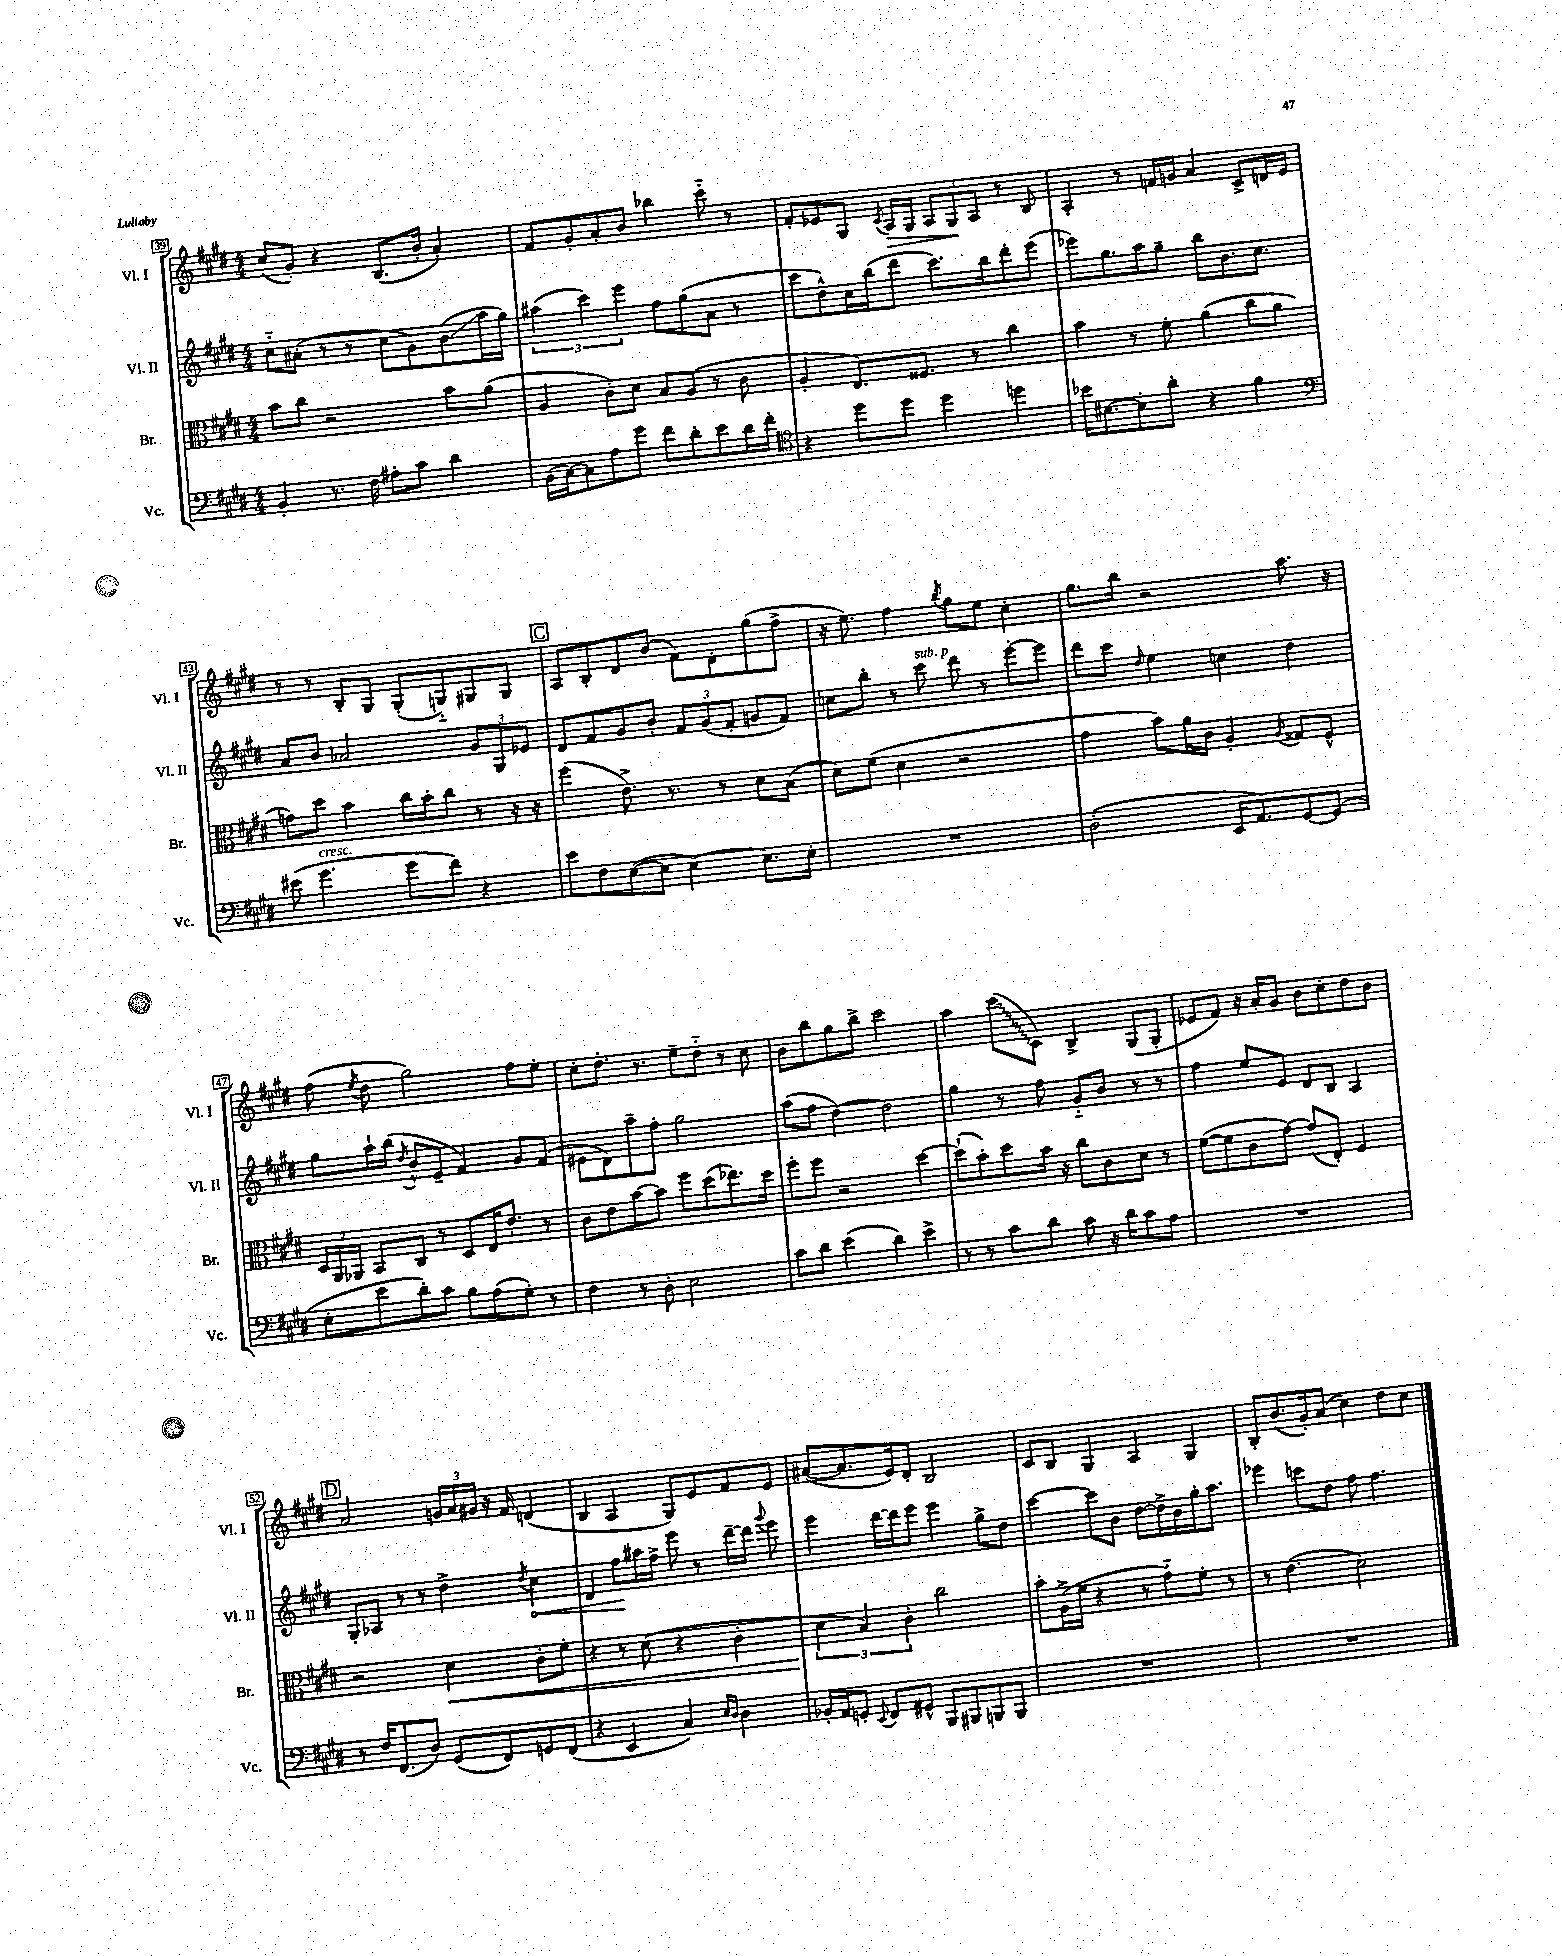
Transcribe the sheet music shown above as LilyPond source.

<<
\new StaffGroup <<
\new Staff = "s0" \with { instrumentName = "Vl. I" shortInstrumentName = "Vl. I" } {
    \clef treble \key e \major \numericTimeSignature \time 4/4
    \autoBeamOff cis''8[( gis'8]-.) r4 b8.[( b'16]-. a'4-.) |
    fis'8[ gis'8-. a'8-. b'8] bes''4 cis'''8-_ r8 |
    fis'8[-. ees'8 gis8] \acciaccatura { cis'8 } a16[\> gis16] \tuplet 3/2 { a8[ gis8\! a8] } r8 b8 |
    a4-. r8 f'16[ g'16] a'4 cis'8[-> d'16 e'16] |
    r8 r8 b8[-. gis8] gis8[-.( g8-_) gis8 gis8] |
    \mark \markup { \box "C" } a8[ b8-. dis'8 b'8]( fis'8[) dis'8-. gis''8( fis''8]-> |
    r16 e''8.) fis''4 \acciaccatura { b''8 } gis''8[ e''8] cis''4-. |
    gis''8.[ b''16] r2 a''8. r16 |
    fis''8( \acciaccatura { e''8 } dis''8 gis''2) fis''8[ e''8]-. |
    cis''8[-. dis''8.]-. r8. e''8[-- dis''8]-_ r8 cis''8 |
    b'8[ b''8 gis''8 b''8]-> cis'''2 |
    a''4 \once \override Glissando.style = #'zigzag cis'''8[\glissando( cis'8]) b4-> gis8[( gis8]-. |
    ees'8[ fis'8]) r16 a'16[-. gis'8] b'8[ cis''8-. dis''8 b'8] |
    \mark \markup { \box "D" } a'2 \tuplet 3/2 { g'16[ a'16 gis'16] } r16 fis'16 d'4( |
    b4 a4 gis8[) e'8 fis'8 e'8] |
    ais'8[~( ais'8. e'16) dis'8]-. b2 |
    cis'8[ b8] gis4 a4 gis4 |
    b8[-. b'8.( gis'16-.) a'8]( cis''4) dis''8[ cis''8] \bar "|." |
}
\new Staff = "s1" \with { instrumentName = "Vl. II" shortInstrumentName = "Vl. II" } {
    \clef treble \key e \major \numericTimeSignature \time 4/4
    \autoBeamOff cis''8[-_ ais'8]-.( r8 r8 cis''8[ gis'8) b'8\glissando( a''16 gis''16]) |
    \tuplet 3/2 { ais''4( cis'''4) e'''4 } fis''8[ gis''8( a'8] r8 |
    cis'''8[ dis''8-^) cis''16 b''16( dis'''8] cis'''8.[) b''16 dis'''8-. e'''8]( |
    ees'''8[) gis''8. a''16 gis''8]-- b''8[ b'8. cis''8.] |
    a'8[ b'8] aes'2 \tuplet 3/2 { gis'8[ gis8 ees'8] } |
    \mark \markup { \box "C" } dis'8[ fis'8 gis'8 b'8]-. \tuplet 3/2 { fis'8[ gis'8( fis'8]-. } g'8[ fis'8]) |
    c''8[ b''8]-. r8 cis'''8^\markup { \italic "sub. p" } dis'''8 r8 e'''8[~-. e'''8] |
    dis'''8[ cis'''8] \grace { dis''16 } e''4 c''4 dis''4 |
    gis''8[ a''16-! b''16]( \acciaccatura { dis''8 } b'8[-^ e'8]-- fis'4) gis'8[ fis'8]( |
    eis'8[ dis'8) a''8-- fis''8]-. gis''2 |
    a''8[( fis''8] dis''4~) dis''2 |
    gis''4 r8 fis''8 gis'8[-_ b'8] r8 r8 |
    fis''4 e''8[ e'8] dis'8[ b8] a4 |
    \mark \markup { \box "D" } gis8[-. aes8] r8 r8 dis''4-> \acciaccatura { dis''8 } \once \override Hairpin.circled-tip = ##t cis''4\< |
    dis'4 fis''8[\! ais''16 fis''16]-> e'''8 r8 dis'''16[~-- dis'''16] \appoggiatura { gis'''8 } e'''8 |
    e'''4 dis'''16[~ dis'''16 e'''8] e'''4 gis''8[-> dis''8] |
    cis'''4~ cis'''8[ b'8] dis''8[~ dis''16-> b'16 gis''16-. a''8.] |
    ees'''4 c'''8[ dis''8] fis''8 fis''4. \bar "|." |
}
\new Staff = "s2" \with { instrumentName = "Br." shortInstrumentName = "Br." } {
    \clef alto \key e \major \numericTimeSignature \time 4/4
    \autoBeamOff b'8[ cis''8] r2 b'8[ a'8]( |
    a4 cis'8[-.) dis'8] b8[ a8]( r8 cis'8 |
    a4-. e8.[) fisis8.] r8 cis''4 |
    b'4 r8 fis'8-. a'4( cis''8[ a'8] |
    g'8[) dis''8] b'4 cis''16[ b'16-. cis''8] r8 r16 r16 |
    \mark \markup { \box "C" } fis''4( e'8.->) r8. r8 dis'8[ b8]( |
    dis'8[) fis'8]( dis'4 r2 |
    gis'4 b'8[) a'16 cis'16] a4-. \acciaccatura { a8 } gisis8[ fis8]-^ |
    \tuplet 3/2 { dis16[ a,16 aes,16] } b,8[ cis8] r8 dis8[ e16 e'8.]-. r8 |
    cis'8[ e'8 b'8~ b'8] fis''8[ dis''8( ees''8.) dis''16] |
    fis''8[-. fis''8] r2 dis''4~ |
    dis''8[-!( b'8-.) dis''8 b'16] r16 cis''8[ cis'8 dis'8] r8 |
    fis'8[~( fis'8 cis'8 gis'8]~) gis'8[( e8]-.) fis4 |
    \mark \markup { \box "D" } r2 dis'4\< cis'8[-. fis'8]-. |
    r4 r8 dis'8( r4 cis'4-. |
    \tuplet 3/2 { dis'4\! b4) cis'4-. } cis''2 |
    b'8[-. a16->( fis'16] r4 r8 gis'8[-_) fis'8]-. r8 |
    r8 e'4.( dis'2) \bar "|." |
}
\new Staff = "s3" \with { instrumentName = "Vc." shortInstrumentName = "Vc." } {
    \clef bass \key e \major \numericTimeSignature \time 4/4
    \autoBeamOff b,4-. r8. fis16 ais8[-. cis'8] dis'4 |
    b,16[( cis16~) cis8 a8 gis'8] fis'8[ dis'8-. e'8 dis'16 fis'16]-. |
    \clef tenor r4 dis''8[ dis''8] dis''4 d''4 |
    bes'16[ bis8.~ bis8-. a'8]-. r4 fis'4 |
    \clef bass eis'8( gis'4.^\markup { \italic "cresc." } gis'8[ fis'8]) r4 |
    \mark \markup { \box "C" } e'8[ fis8 e8~( e8] e4~) e8.[ e16]-. |
    R1 |
    dis2-.( e,16[ a,8.) gis,8~ gis,8]( |
    e8[-. e'8 dis'8-.) cis'8] b8[ a8( gis8]-.) r8 |
    fis4 r8 dis8-. e2 |
    cis'8[ dis'8] e'4( dis'4) e'4-> |
    r8 r8 cis'8[ dis'8] cis'8 r16 dis'16[ cis'8 a8] |
    R1 |
    \mark \markup { \box "D" } r8 fis16[ fis,8.( dis8]) gis,8[( fis,8) g,8 fis,8]( |
    r4 e,4 cis4) \grace { e16[ dis16] } dis4 |
    bes,16[-. a,16 g,8]-. \appoggiatura { e,8 } fis,8[ gis,8]-^ b,,8[ bis,,8 b,,8 b,,8] |
    R1 |
    R1 \bar "|." |
}
>>
>>
\layout { \context { \Score currentBarNumber = #39 \override BarNumber.stencil = #(make-stencil-boxer 0.1 0.3 ly:text-interface::print) } }
